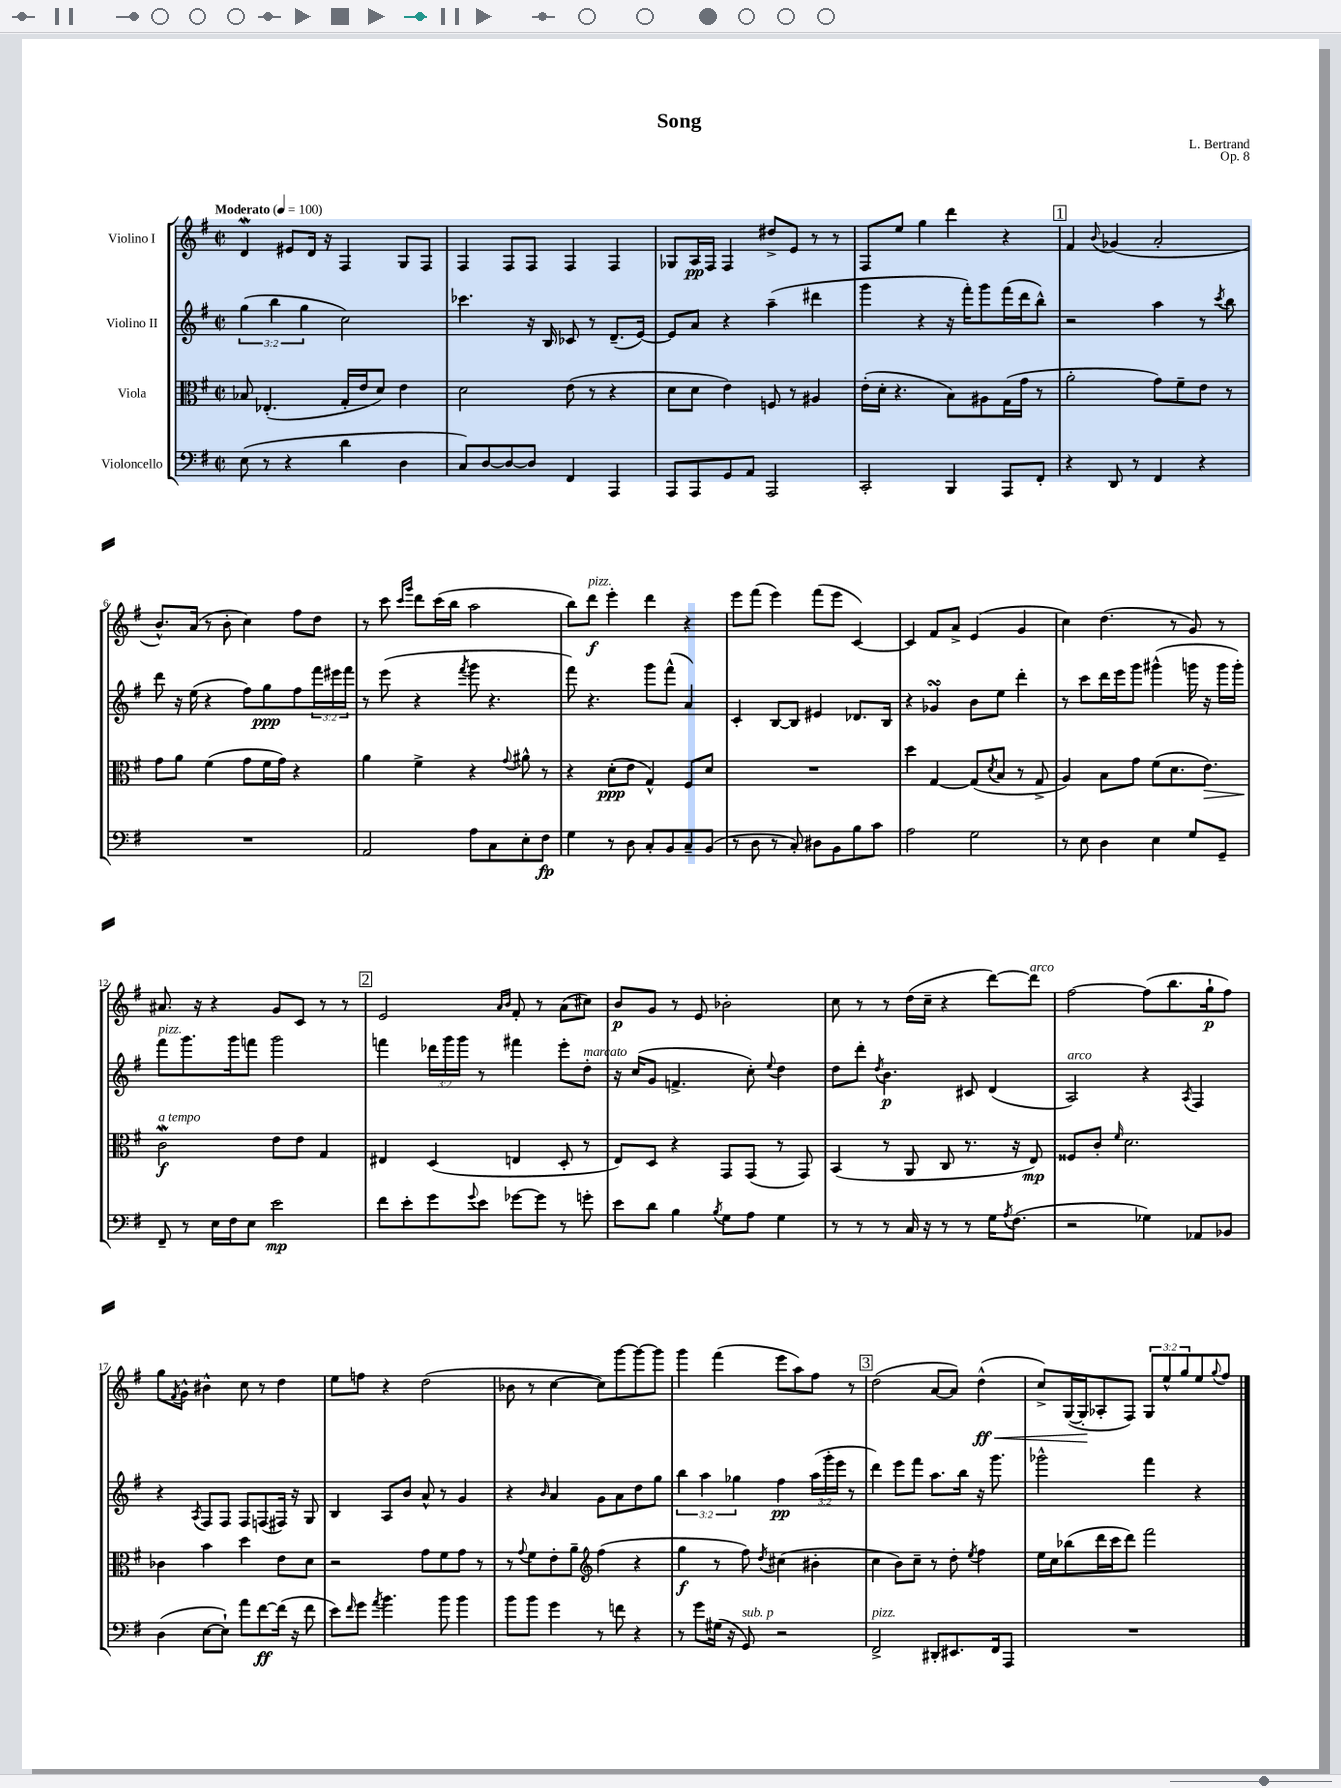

**kern	**kern	**kern	**kern
*staff4	*staff3	*staff2	*staff1
*clefF4	*clefC3	*clefG2	*clefG2
*k[f#]	*k[f#]	*k[f#]	*k[f#]
*M2/2	*M2/2	*M2/2	*M2/2
*met(c|)	*met(c|)	*met(c|)	*met(c|)
*MM100	*MM100	*MM100	*MM100
(8E	8B-	(6gg	4d
8r	(4.E-'	.	.
.	.	6bb	.
4r	.	.	8e#
.	.	6gg	.
.	.	.	16d
.	.	.	16r
4d	16G'	2cc)	4F#
.	16e	.	.
.	8d)	.	.
4D	4e	.	8G
.	.	.	8F#
=	=	=	=
8C)	2d	4.ccc-	4F#
[8D	.	.	.
8D_	.	.	8F#
8D]	.	16r	8F#
.	.	16B	.
4FF#	(8e	8c-	4F#
.	8r	8r	.
4AAA	4r	(8.d~	4F#
.	.	[16e)	.
=	=	=	=
8AAA	8d	8e]	8G-
8AAA	8d	8a	16A
.	.	.	16F#
8GG	4e)	4r	4F#
8AA	.	.	.
2AAA	8F	(4aa~	8dd#^
.	8r	.	8e
.	4A#	4ddd#	8r
.	.	.	8r
=	=	=	=
2CC'	(16e'	4ggg	8F#
.	16d'	.	.
.	4.r	.	8ee
.	.	4r	4gg
4BBB	8B)	16r	4ddd
.	.	16fff#')	.
.	8A#	8ggg	.
8AAA	(16G	(16fff#	4r
.	16g	16ddd	.
8FF#'	8r	8bb^^)	.
=	=	=	=
4r	2a'	2r	4f#
.	.	.	8qqb
8DD	.	.	(4g-
8r	.	.	.
4FF#	8g)	4aa	2a'
.	8f#~	.	.
4r	8e	8r	.
.	.	8qccc	.
.	8r	8bb	.
=	=	=	=
1r	8g	8ddd	8.b^^)
.	8a	16r	.
.	.	(16ee	(16a
.	(4f#	4r	8r
.	.	.	8b'
.	8g	8ff#)	4cc)
.	16f#	8gg	.
.	16g)	.	.
.	4r	8ff#	8ff#
.	.	24fff#	8dd
.	.	24eee#	.
.	.	24fff#	.
=	=	=	=
2AA	4a	8r	8r
.	.	(8eee	8ccc
.	.	.	16qqccc
.	.	.	16qqggg
.	4f#^	4r	8ddd
.	.	.	(16ccc
.	.	.	16bb
.	.	8qfff#	.
8A	4r	8ggg	2aa
8C	.	4.r	.
.	8qqg	.	.
8E'	8a#^^	.	.
8F#	8r	.	.
=	=	=	=
4G	4r	8fff#)	8bb)
.	.	4.r	8ddd
8r	(8d'	.	4eee'
8D	8e	.	.
8C'	4G^^)	8ggg	4ddd
8BB	.	(8fff#^^	.
8C~	8F#	4a)	4r
(8BB	8d	.	.
=	=	=	=
8r	1r	4c'	8eee
8D	.	.	(8fff#
8r	.	[8B	4eee)
8C')	.	8B]	.
8D#	.	4e#	(8fff#
8BB	.	.	8eee
8B	.	8.d-	[4c)
8c	.	.	.
.	.	16B	.
=	=	=	=
2A	4dd	4r	4c]
.	[4G	4g-	8f#
.	.	.	8a^
2G	(8G]	8b	(4e
.	8qd	.	.
.	8B	8ee	.
.	8r	4ddd'	4g
.	8G^	.	.
=	=	=	=
8r	4A)	8r	4cc)
8E	.	8ccc	.
4D	8B	16ddd	(4.dd
.	.	16eee	.
.	8g	8ggg	.
4E	(8f#	(4ggg#^^	.
.	8.d	.	8r
8G	.	16ggg	8g)
.	8.e)	16r	.
8GG~	.	16ggg	8r
.	.	16ggg')	.
=	=	=	=
8FF#~	2c	8fff#	8.a#
8r	.	8.ggg	.
.	.	.	16r
16E	.	.	4r
16F#	.	16ggg	.
8E	.	8fff	.
2e	8e	2ggg	8g
.	8e	.	8c
.	4G	.	8r
.	.	.	8r
=	=	=	=
8f#	4E#	4fff	2e
8e'	.	.	.
8g	(4D	24ddd-	.
.	.	24ggg	.
.	.	24ggg	.
8qqg	.	.	.
8e	.	8r	.
.	.	.	16qqa
.	.	.	16qqb
[8g-	4E	4fff#	8f#'
8g-]	.	.	8r
8r	8D'	8eee'	(8a
8g'	8r	8dd'	8cc#)
=	=	=	=
8e	8E)	16r	8b
.	.	(16cc	.
8d	8D	8g	8g
4B	4r	4.f^	8r
.	.	.	8e
8qB	.	.	.
8G	8GG	.	2b-'
8A	(8GG	8cc')	.
.	.	8qqee	.
4G	8r	4dd	.
.	8GG)	.	.
=	=	=	=
8r	(4BB	8dd	8cc
8r	.	8ddd'	8r
.	.	8qdd	.
8r	8r	4.b	8r
16C	8AA	.	(16dd
16r	.	.	16cc~
8r	8C	.	4r
8r	8.r	8c#	.
16G	.	(4d	[8ddd)
8qA	.	.	.
(8.F#	16r	.	.
.	8E)	.	8ddd]
=	=	=	=
2r	8F##	2A)	[2ff#
.	8c'	.	.
.	16qqf#	.	.
.	2.d	.	.
4G-)	.	4r	(8ff#]
.	.	.	8.bb
.	.	8qA	.
8AA-	.	4F#	.
.	.	.	16gg`
8BB-	.	.	8ff#)
=	=	=	=
(4D	4c-	4r	8gg
.	.	.	8qf#
.	.	.	8g^^
.	.	8qA	.
[8E	4b	8F#	4b#^^
8E`])	.	8F#	.
8a	4dd	8F#	8cc
[8f#	.	(8F	8r
(16f#]	8e	16F#)	4dd
16r	.	16r	.
8f#	8d	8G	.
=	=	=	=
8e)	2r	4B	8ee
16qqf#	.	.	.
8g	.	.	8ff
8qa	.	.	.
4.b	.	8A	4r
.	.	8b	.
.	8g	8a^^	(2dd
8b	8f#	8r	.
4b	8g	4g	.
.	8r	.	.
=	=	=	=
8b	8r	4r	8b-
.	8qqg	.	.
8b	8f#	.	8r
.	.	16qqb	.
4g	8e'	4a	[4cc
.	8a~	.	.
*	*clefG2	*	*
8r	(4ff#	8g	8cc])
8f	.	8a	[8ggg
4r	4r	8dd	8ggg_
.	.	8gg	8ggg]
=	=	=	=
8r	4gg	6bb	4ggg
8g	.	.	.
.	.	6aa	.
(16G#	8r	.	(4fff#
16r	.	.	.
.	.	6gg-	.
8GG)	8ff#)	.	.
.	8qdd	.	.
2r	(4cc#	4ff#	8eee
.	.	.	8aa)
.	4b#'	(24aa	8ff#
.	.	24ggg'	.
.	.	24eee	.
.	.	8r	8r
=	=	=	=
2FF#^	4cc	4ddd)	(2dd
.	8b)	8eee	.
.	8cc~	8fff#	.
8DD#'	8r	8.aa	[8a
8.EE#	8dd'	.	8a])
.	.	16bb	.
.	8qee	.	.
.	4ff#	16r	(4dd^^
16FF#	.	8.ggg	.
8AAA	.	.	.
=	=	=	=
1r	16ee	2ggg-^^	8cc^)
.	16cc	.	.
.	(8bb-	.	([16G
.	.	.	16G']
.	16ddd	.	8A-'
.	16ccc	.	.
.	8ddd)	.	8F#)
.	2fff#	4fff#	12G
.	.	.	12ee^^
.	.	.	12gg
.	.	4r	8ee
.	.	.	8qqgg
.	.	.	8ff#
==	==	==	==
*-	*-	*-	*-
